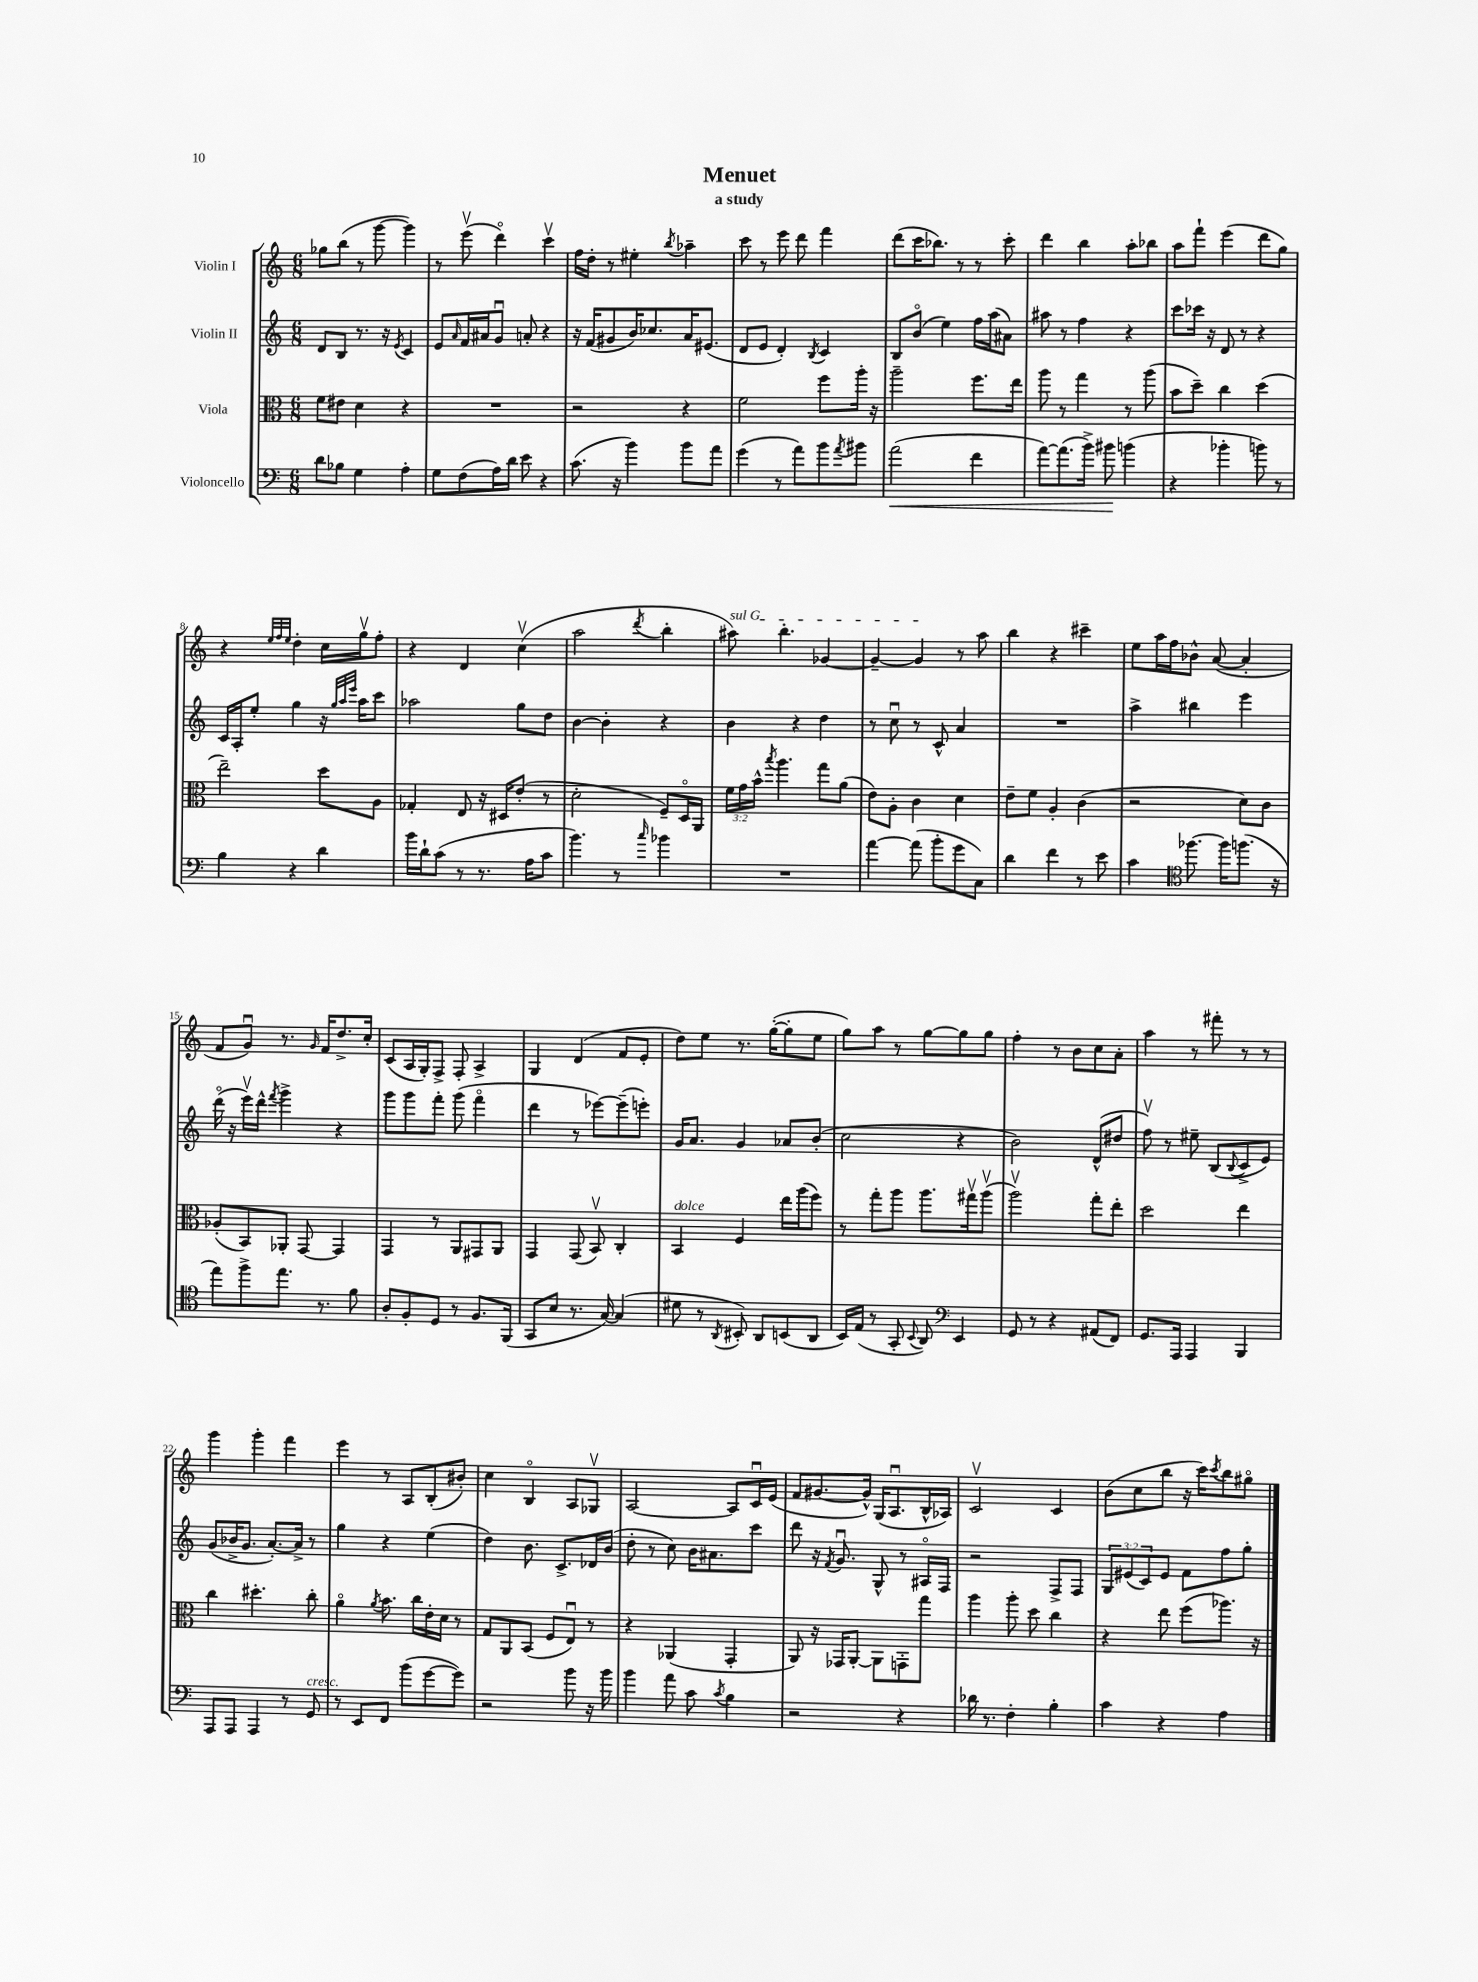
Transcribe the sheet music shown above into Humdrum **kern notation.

**kern	**kern	**kern	**kern
*staff4	*staff3	*staff2	*staff1
*clefF4	*clefC3	*clefG2	*clefG2
*k[]	*k[]	*k[]	*k[]
*M6/8	*M6/8	*M6/8	*M6/8
8d	8f	8d	8gg-
8B-	8e#	8B	(8bb
4G	4d	8.r	8r
.	.	.	[8ggg
.	.	16r	.
.	.	8qe	.
4A'	4r	4c	4ggg])
=	=	=	=
8G	2.r	8e	8r
.	.	16qqa	.
(8F	.	16f	(8eeev
.	.	16a#	.
16A)	.	8gu	4dddo)
16d	.	.	.
8e	.	8a'	.
4r	.	4r	4cccv
=	=	=	=
(8.c	2r	16r	16ff
.	.	(16f	16dd'
.	.	8g#	8r
16r	.	.	.
4b)	.	16b)	4ee#'
.	.	8.cc-	.
.	.	.	8qbb
8b	4r	16a	4aa-~
.	.	(8.e#	.
8a	.	.	.
=	=	=	=
(4g	2f	8d	8ccc
.	.	8e	8r
8r	.	4d')	8eee
8a)	.	.	8ddd
.	.	8qB	.
8b	8ff	4c	4fff
8qa	.	.	.
8b#	16aa'	.	.
.	16r	.	.
=	=	=	=
(2a	2aa~	8B	(8ddd
.	.	(8bo	16ccc
.	.	.	8.bb-)
.	.	4ee)	.
.	.	.	8r
4f	8.ff	16ff	8r
.	.	(16aa	.
.	.	8a#)	8ccc'
.	16ee	.	.
=	=	=	=
[8a)	8aa	8aa#	4ddd
(8.a]	8r	8r	.
.	4gg	4ff	4bb
16b^)	.	.	.
8b#	.	.	.
(4b	8r	4r	8aa'
.	(8aa	.	8bb-
=	=	=	=
4r	8b	8ccc	8aa
.	8dd~)	16ccc-	8fff`
.	.	16r	.
4b-'	4cc	8d	(4eee
.	.	8r	.
8b)	(4dd	4r	8ddd
8r	.	.	8gg)
=	=	=	=
4B	2ee~)	16c	4r
.	.	16A'	.
.	.	8ee'	.
.	.	.	32qqee
.	.	.	32qqff
.	.	.	32qqee
4r	.	4gg	4dd'
4d	8dd	16r	16cc
.	.	32qqgg	.
.	.	32qqaa	.
.	.	32qqeee	.
.	.	16aa	16ggv
.	8A	8ccc	8ff'
=	=	=	=
16b	4G-'	2aa-	4r
16d`	.	.	.
(8c	.	.	.
8r	8E	.	4d
8.r	16r	.	.
.	16D#	.	.
.	(8e'	8gg	(4ccv
16A	.	.	.
8c	8r	8dd	.
=	=	=	=
4.b)	2d'	[4b	2aa
.	.	4b']	.
8r	.	.	.
16qqcc	.	.	8qddd
4b-	8F~)	4r	4bb'
.	16Do	.	.
.	16AA	.	.
=	=	=	=
2.r	24f	4b	8aa#)
.	24g	.	.
.	24b^^	.	.
.	8qbb	.	.
.	4.aa	.	4.bb'
.	.	4r	.
.	8gg	4dd	[4g-
.	(8a	.	.
=	=	=	=
[4a	8e)	8r	4g-~_
.	8A'	8ccu	.
(8a]	4c	8r	4g-]
8b'	.	8c^^	.
8g	4d	4a	8r
8C)	.	.	8aa
=	=	=	=
4d	8e~	2.r	4bb
.	8f	.	.
4f	4A'	.	4r
8r	(4c	.	4ccc#~
8e	.	.	.
=	=	=	=
4c	2r	4aa^	8ee
.	.	.	16aa
.	.	.	16ff
*clefC4	*	*	*
[8.ff-	.	4bb#	8b-^^
.	.	.	([8a
16ff-]	.	.	.
(8.ff	8d)	4eee	4a']
.	8c	.	.
16r	.	.	.
=	=	=	=
8ee)	(8A-'	(16dddo	8f
.	.	16r	.
8ff^	8BB)	16eeev)	8gu)
.	.	16ddd^^	.
.	.	8qfff	.
8.ee	8AA-'	4ggg^	8.r
.	[8GG	.	.
.	.	.	16qqg
8.r	.	.	16f
.	4GG]	4r	8.dd^
8f	.	.	.
.	.	.	16cc'
=	=	=	=
8A'	4GG	8ggg	(8c
8F'	.	8ggg	16A
.	.	.	16G')
8D	8r	8fff'	8F^
8r	8AA	(8ggg	8F'
8.F	8GG#	4fffo	4A^
.	8AA	.	.
(16FF	.	.	.
=	=	=	=
8GG	4GG	4ddd	4G
8B	.	.	.
8.r	(8GG	8r	(4d
.	8BBv)	[8eee-)	.
[16G)	.	.	.
(4G]	4C'	(8eee-~]	8f
.	.	8eee')	8e'
=	=	=	=
8d#	4BB	16g	8dd)
.	.	8.a	.
8r	.	.	8ee
8qAA	.	.	.
8BB#')	4F	4g	8.r
8AA	.	.	.
.	.	.	([16gg'
(8BB	16ee	8a-	8gg']
.	(16aa	.	.
8AA	8ff)	(8b'	8ee
=	=	=	=
16BB)	8r	2cc	8gg)
(16E	.	.	.
8r	8gg'	.	8aa
8GG'	8aa	.	8r
8qqBB	.	.	.
8AA)	8.aa	.	[8gg
*clefF4	*	*	*
4EE	.	4r	8gg]
.	16gg#v	.	.
.	(8aav	.	8gg
=	=	=	=
8GG	2aav)	2b)	4ff'
8r	.	.	.
4r	.	.	8r
.	.	.	8b
(8AA#	8gg'	(8d^^	8cc
8FF)	8ee'	8dd#	8a'
=	=	=	=
8.GG	2dd	8ffv)	4aa
.	.	8r	.
16AAA	.	.	.
4AAA	.	8ee#~	8r
.	.	(8B	8fff#'
.	.	8qqB	.
4BBB	4ee	8c^	8r
.	.	8e)	8r
=	=	=	=
8AAA	4cc	(8g	4ggg
8AAA	.	16b-^	.
.	.	8.g	.
4AAA	4.dd#'	.	4ggg'
.	.	[8.a')	.
8r	.	.	4fff
.	.	16a^]	.
8GG	8cc'	8r	.
=	=	=	=
8r	4ao	4gg	4eee
8EE	.	.	.
.	8qa	.	.
8FF	8.b	4r	8r
(8b	.	.	8A
.	16cc	.	.
[8g	16e'	(4ee	(8B'
.	16d	.	.
8g])	8r	.	8b#')
=	=	=	=
2r	8G	4dd)	4cc
.	8AA	.	.
.	(8BB	8.b	4Bo
.	8F	.	.
.	.	8.c^	.
8b	8Eu)	.	8A
16r	8r	16d-	8G-v
16b	.	(16b	.
=	=	=	=
4b	4r	8dd'	[2A
.	.	8r	.
8a	(4AA-	8cc)	.
8c	.	16b	.
.	.	8.a#	.
8qc	.	.	.
4B	4GG'	.	8A]
.	.	8ccc	16cu
.	.	.	(16e
=	=	=	=
2r	8AA)	8ddd	8f
.	16r	16r	[8.g#
.	.	8qf	.
.	16GG-	8.gu	.
.	[8AA'	.	.
.	.	.	16g#^^])
.	8AA]	8G^^	(16G
.	.	.	8.Au
4r	8GG'	8r	.
.	8gg	16A#o	16B^^
.	.	16F	16A-)
=	=	=	=
16d-	4aa	2r	2cv
8.r	.	.	.
4F'	8aa'	.	.
.	8dd	.	.
4B'	4cc	8F^	4c
.	.	8F	.
=	=	=	=
4c	4r	12G	(8b
.	.	(12e#	.
.	.	.	8cc
.	.	12c)	.
4r	8ee	8e#	8bb
.	(8ff	8f	16r
.	.	.	16ccc)
.	.	.	8qccc
4A	8.aa-)	8ff	8bb
.	.	8gg'	8gg#o
.	16r	.	.
==	==	==	==
*-	*-	*-	*-
